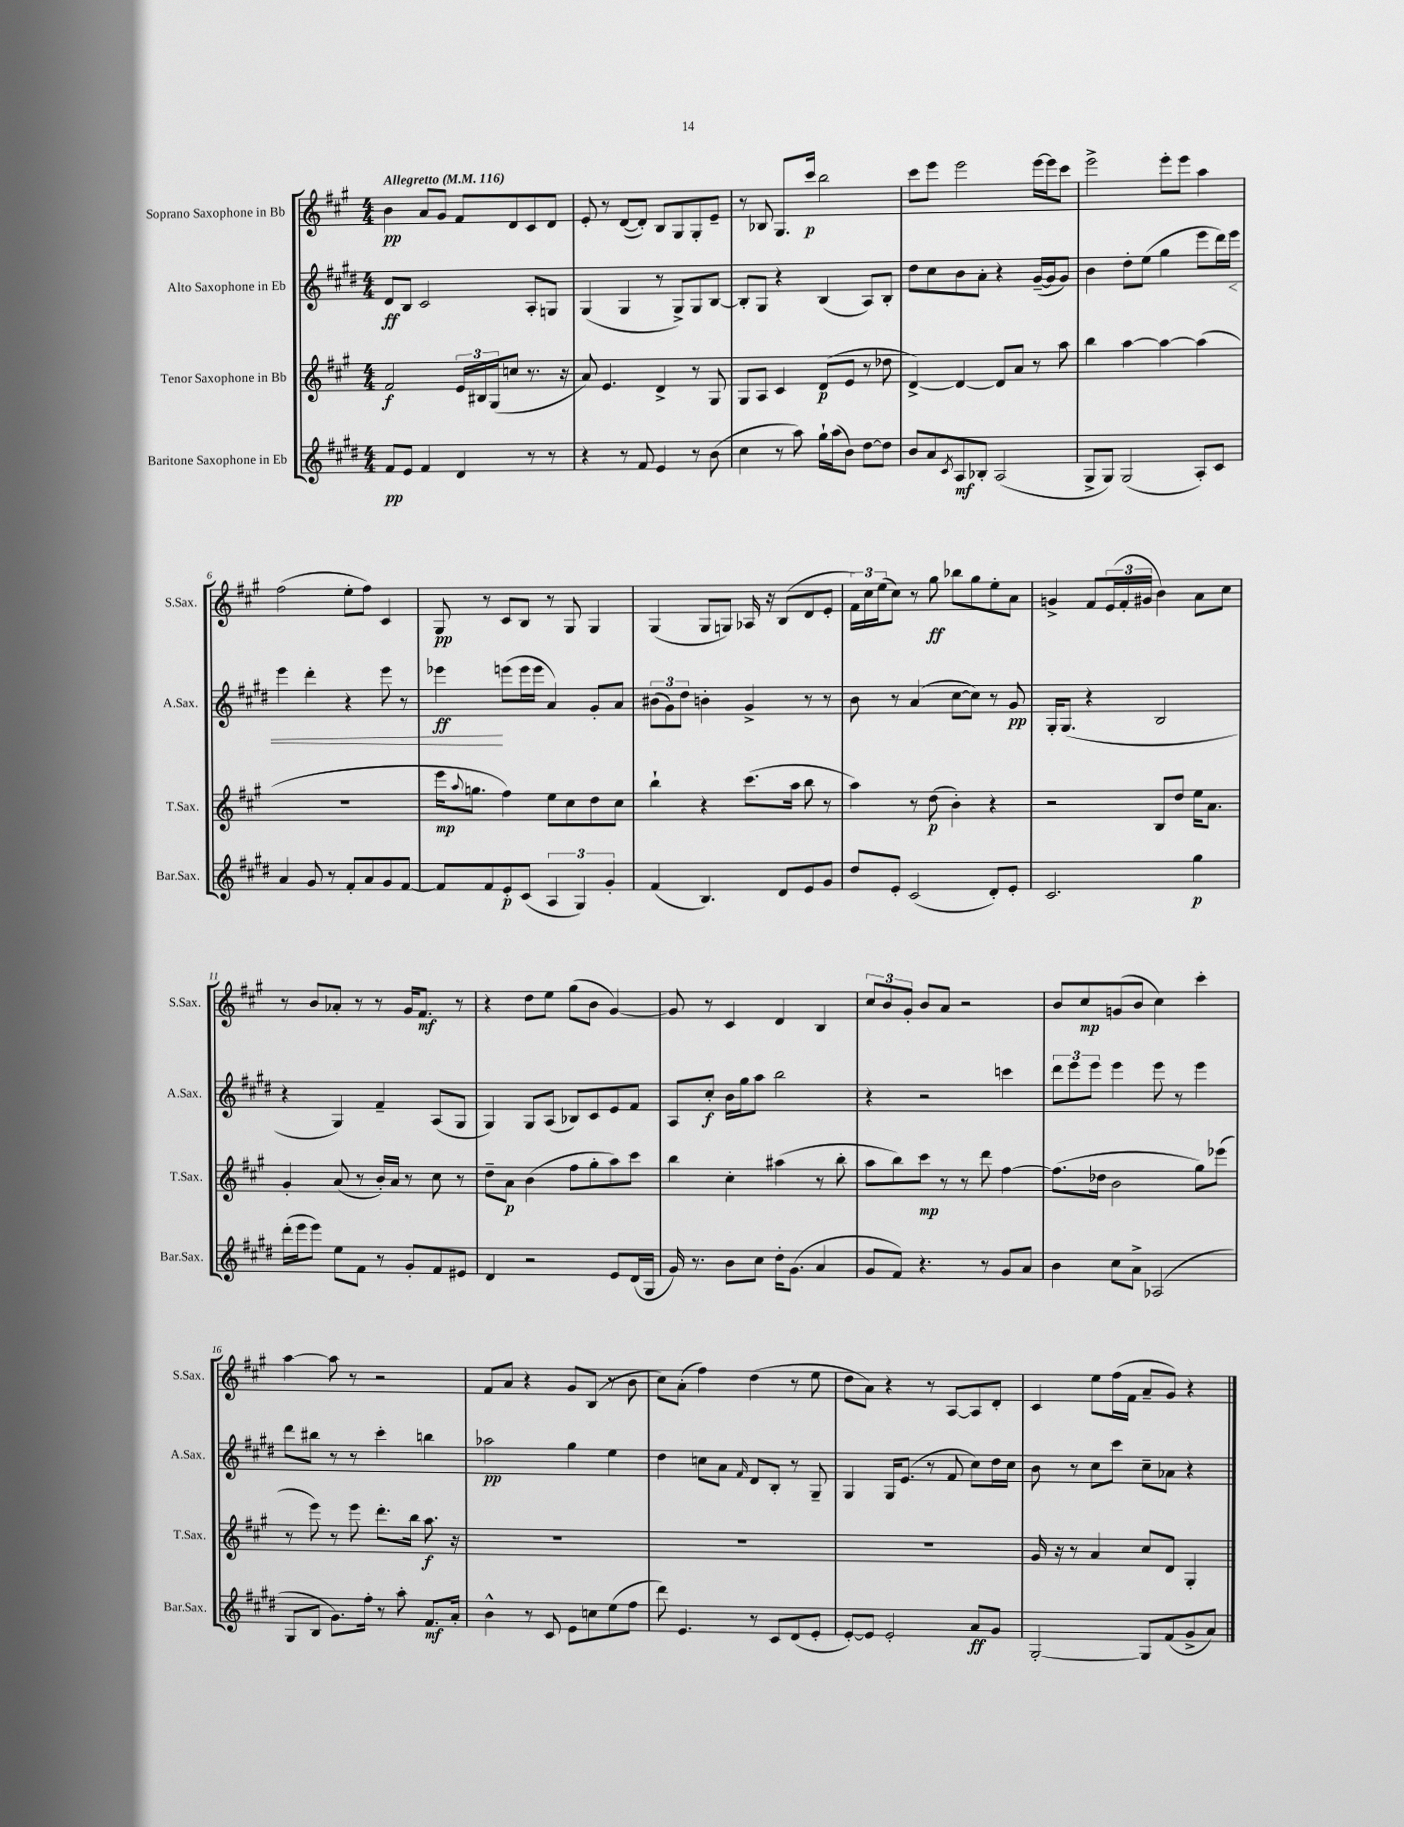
<<
\new StaffGroup <<
\new Staff = "s0" \with { instrumentName = "Soprano Saxophone in Bb" shortInstrumentName = "S.Sax." } {
    \clef treble \key a \major \numericTimeSignature \time 4/4 \tempo "Allegretto" 4 = 116
    b'4\pp a'8 gis'8 fis'8 d'8 cis'8 d'8 |
    e'8-. r8 d'8~( d'8-.) b8 gis8 gis8-. e'8-- |
    r8 bes8 gis8. cis'''16\p b''2 |
    cis'''8 e'''8 e'''2 e'''16~ e'''16 cis'''8 |
    e'''2-> e'''8-. e'''8 a''4 |
    fis''2( e''8-. fis''8) cis'4 |
    gis8\pp r8 cis'8 b8 r8 gis8 gis4 |
    gis4( gis8 g8) aes16 r16 b8( d'8 e'8-. |
    \tuplet 3/2 { fis'16) cis''16 e''16( } cis''8) r8 gis''8\ff bes''8 gis''8 e''8-. a'8 |
    g'4-> fis'8 \tuplet 3/2 { e'16( fis'16-. gis'16 } b'4) a'8 cis''8 |
    r8 b'8 aes'8-. r8 r8 gis'16 fis'8.\mf r8 |
    r4 d''8 e''8 gis''8( b'8 gis'4~) |
    gis'8 r8 cis'4 d'4 b4 |
    \tuplet 3/2 { cis''8 b'8 gis'8-. } b'8 a'8 r2 |
    b'8 cis''8\mp g'8( b'8 cis''4) cis'''4-. |
    a''4~ a''8 r8 r2 |
    fis'8 a'8 r4 gis'8 b8( r8 b'8 |
    cis''8) a'8-.( fis''4) d''4( r8 e''8 |
    d''8 a'8) r4 r8 a8~ a8 d'8-. |
    cis'4 e''8 fis''16( fis'16 a'8-- gis'8) r4 \bar "|." |
}
\new Staff = "s1" \with { instrumentName = "Alto Saxophone in Eb" shortInstrumentName = "A.Sax." } {
    \clef treble \key e \major \numericTimeSignature \time 4/4
    dis'8\ff b8 cis'2 a8-. g8 |
    gis4( gis4 r8 gis8->) gis8 b8~ |
    b8-. gis8 r4 b4( a8) b8-. |
    dis''8 cis''8 b'8 a'8-. r4 gis'16~--( gis'16 gis'8) |
    b'4 dis''8-. e''8( gis''4 e'''8 dis'''16) e'''16\< |
    e'''4 dis'''4-. r4 e'''8 r8 |
    ees'''4\ff\! e'''8( e'''16 e'''16 a'4) gis'8-. a'8 |
    \tuplet 3/2 { bis'8( gis'8) dis''8 } b'4-. gis'4-> r8 r8 |
    b'8 r8 a'4( cis''8~ cis''8) r8 gis'8\pp |
    gis16-. gis8.( r4 b2 |
    r4 gis4) fis'4-- a8( gis8 |
    gis4) gis8 a8( bes8) cis'8 e'8 fis'8 |
    a8 cis''8-.\f b'16 gis''16 a''8 b''2 |
    r4 r2 c'''4 |
    \tuplet 3/2 { dis'''8 e'''8 e'''8 } e'''4 e'''8 r8 e'''4 |
    dis'''8 bis''8 r8 r8 cis'''4-. b''4 |
    aes''2\pp gis''4 e''4 |
    dis''4 c''8 a'8 \grace { fis'16 } dis'8 b8-. r8 gis8-- |
    gis4 gis16 e'8.( r8 fis'8 cis''8) dis''16 cis''16 |
    b'8 r8 cis''8 cis'''8 cis''8-- aes'8 r4 \bar "|." |
}
\new Staff = "s2" \with { instrumentName = "Tenor Saxophone in Bb" shortInstrumentName = "T.Sax." } {
    \clef treble \key a \major \numericTimeSignature \time 4/4
    fis'2\f \tuplet 3/2 { e'16 bis16 gis16( } c''8 r8. r16 |
    a'8) e'4. d'4-> r8 gis8 |
    gis8 a8 cis'4 d'8\p( e'8 r8 des''8 |
    d'4~->) d'4~ d'8 a'8 r8 a''8 |
    b''4 a''4~ a''4~ a''4( |
    R1 |
    e'''16\mp \appoggiatura { a''8 } g''8. fis''4) e''8 cis''8 d''8 cis''8 |
    b''4-! r4 cis'''8.( a''16 b''8 r8 |
    a''4) r8 d''8\p( b'4-.) r4 |
    r2 b8 d''8 e''16 a'8. |
    gis'4-. a'8( r8 b'16-.) a'16 r8 cis''8 r8 |
    d''8-- a'8\p b'4( fis''8 gis''8-. a''8) cis'''8 |
    b''4 cis''4-. ais''4( r8 b''8-. |
    a''8 b''8) cis'''8\mp r8 r8 d'''8 fis''4~ |
    fis''8.( des''16 b'2 gis''8) ees'''8( |
    r8 e'''8) r8 e'''8 d'''8.-. b''16 a''8.\f r16 |
    R1 |
    R1 |
    R1 |
    gis'16 r16 r8 a'4 cis''8 d'8 gis4-. \bar "|." |
}
\new Staff = "s3" \with { instrumentName = "Baritone Saxophone in Eb" shortInstrumentName = "Bar.Sax." } {
    \clef treble \key e \major \numericTimeSignature \time 4/4
    fis'8\pp e'8 fis'4 dis'4 r8 r8 |
    r4 r8 fis'8 e'4 r8 b'8( |
    cis''4 r8 a''8) gis''16-! a''16( b'8) dis''8~ dis''8 |
    b'8 a'8 \acciaccatura { cis'8 } a8\mf bes8-. a2( |
    gis8-> gis8) gis2( a8-.) cis'8 |
    a'4 gis'8 r8 fis'8-. a'8 gis'8 fis'8~ |
    fis'8 fis'8 e'8-.\p cis'8( \tuplet 3/2 { a4 gis4) gis'4-. } |
    fis'4( b4.) dis'8 e'8 gis'8 |
    dis''8 e'8-. cis'2( dis'8-.) e'8-. |
    cis'2. gis''4\p |
    dis'''16-.( e'''16 e'''8) e''8 fis'8 r8 gis'8-. fis'8 eis'8 |
    dis'4 r2 e'8 dis'16( gis16 |
    gis'16) r8. b'8 cis''8 dis''16-. gis'8.( a'4 |
    gis'8 fis'8) r4. r8 gis'8 a'8 |
    b'4 cis''8 a'8-> aes2( |
    gis8 b8 gis'8.) fis''16-. r8 a''8-. fis'8.\mf a'16-. |
    b'4-^ r8 cis'8 e'8 c''8 e''8( fis''8 |
    dis'''8) e'4. r8 cis'8 dis'8( e'8-. |
    e'8~-.) e'8 e'2-. a'8\ff gis'8 |
    gis2~-. gis8 fis'8( gis'8-> a'8) \bar "|." |
}
>>
>>
